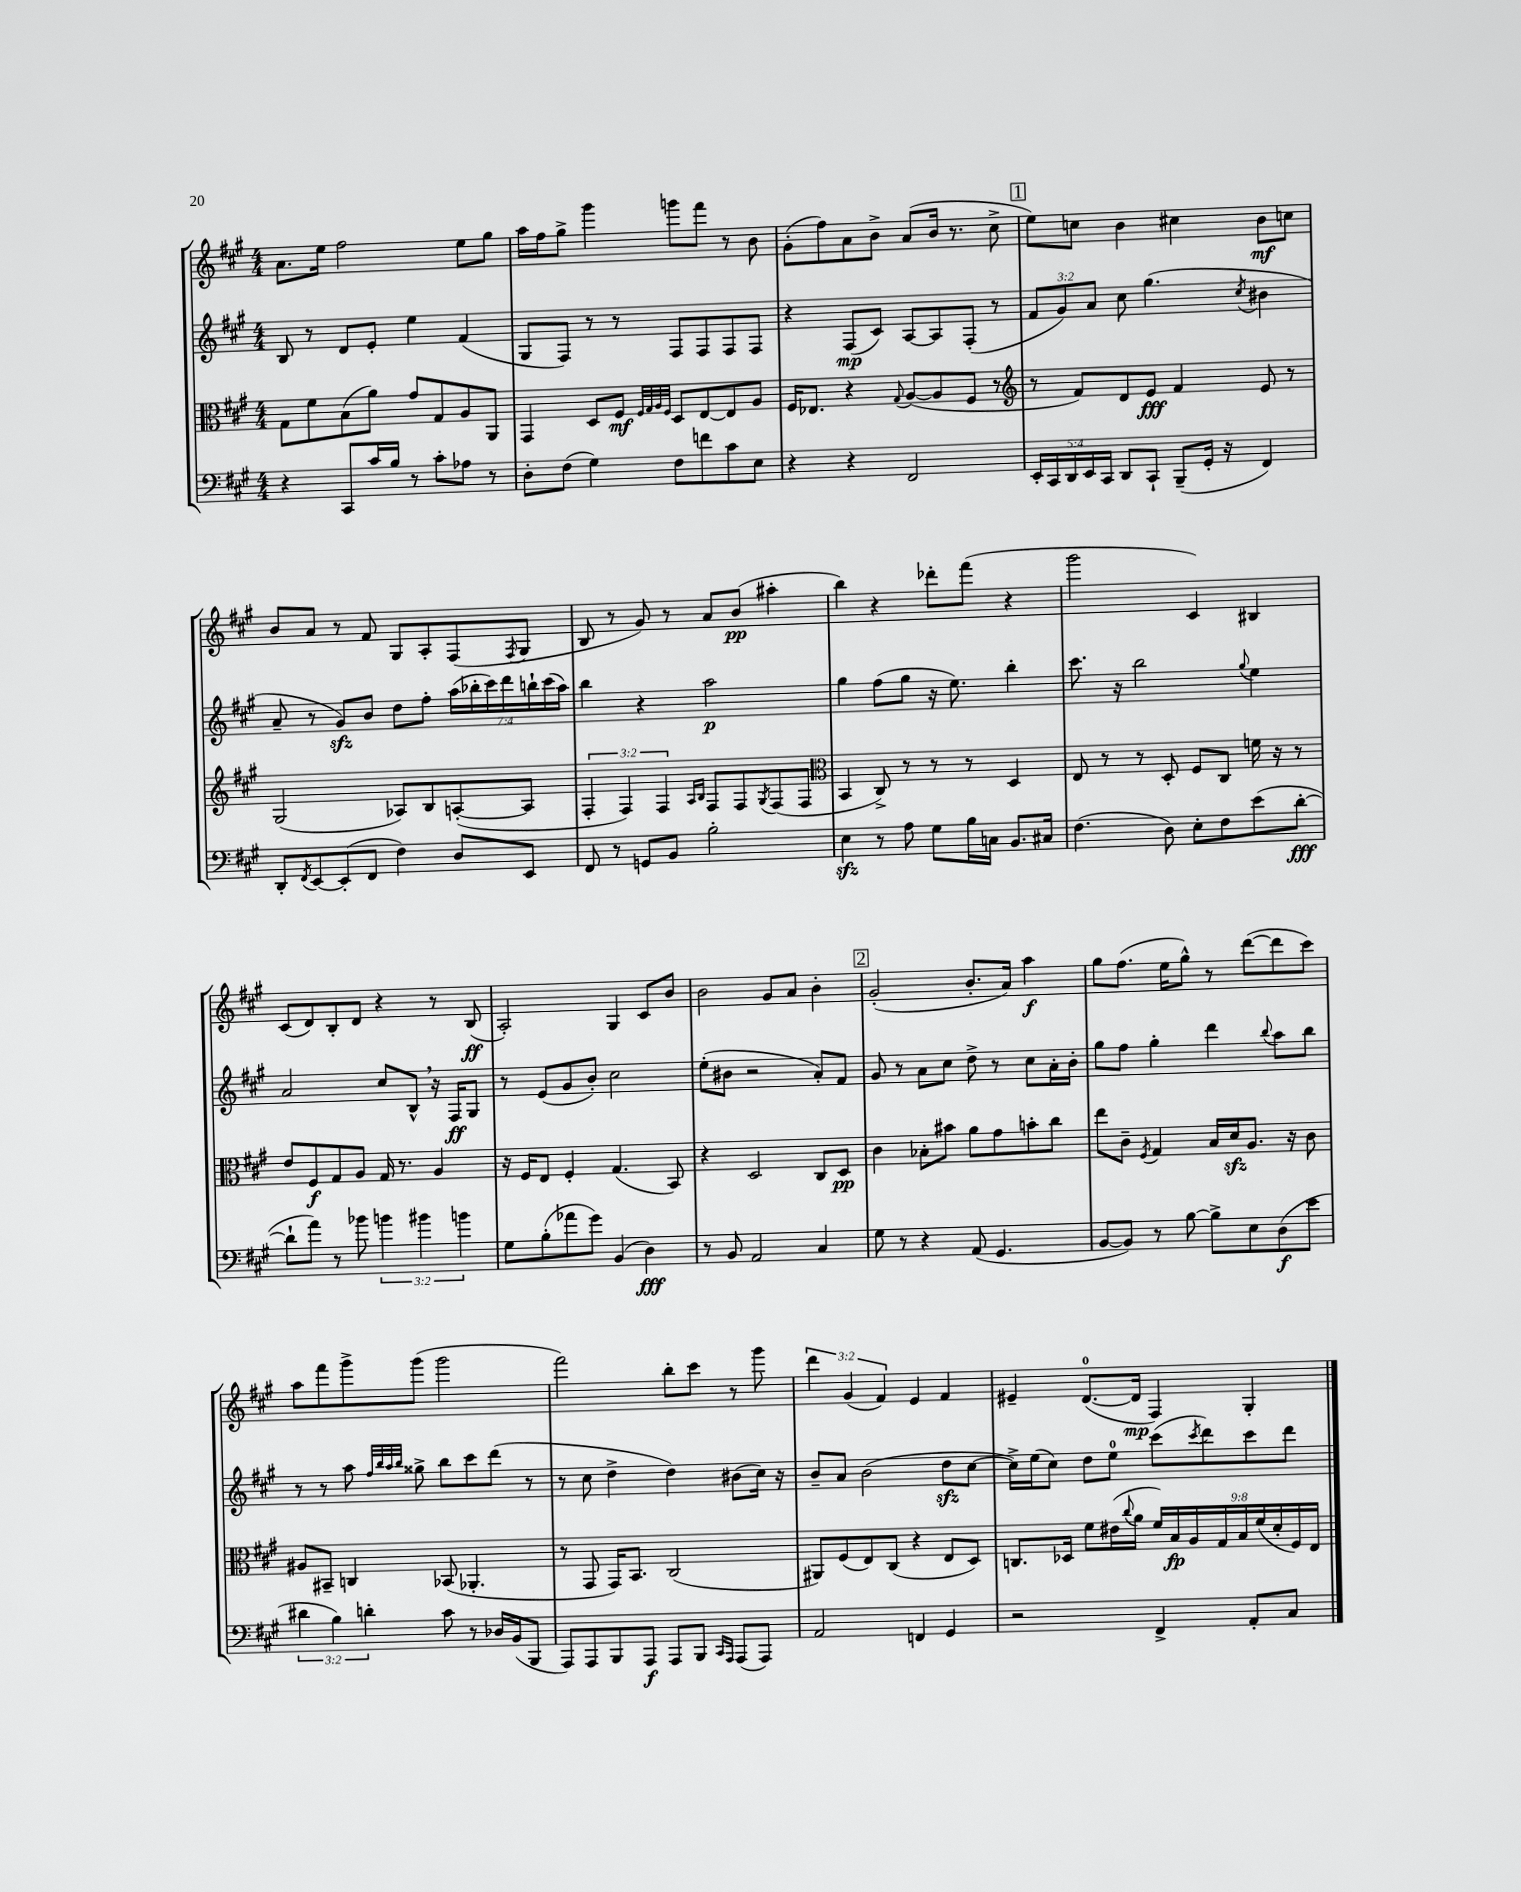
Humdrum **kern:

**kern	**dynam	**kern	**dynam	**kern	**dynam	**kern	**dynam
*part4	*part4	*part3	*part3	*part2	*part2	*part1	*part1
*staff4	*staff4	*staff3	*staff3	*staff2	*staff2	*staff1	*staff1
*clefF4	*	*clefC3	*	*clefG2	*	*clefG2	*
*k[f#c#g#]	*	*k[f#c#g#]	*	*k[f#c#g#]	*	*k[f#c#g#]	*
*M4/4	*	*M4/4	*	*M4/4	*	*M4/4	*
=1	=1	=1	=1	=1	=1	=1	=1
4r	.	8G#\L	.	8B/	.	8.a\L	.
.	.	8f#\	.	8r	.	.	.
.	.	.	.	.	.	16ee\Jk	.
8CC#/L	.	(8B\	.	8d/L	.	2ff#\	.
16c#/L	.	8a\J)	.	8e'/J	.	.	.
16B/JJ	.	.	.	.	.	.	.
8r	.	8g#/L	.	4ee\	.	.	.
8c#'\L	.	8G#/	.	.	.	.	.
8A-X\J	.	8A/	.	(4f#/	.	8ee\L	.
8r	.	8AA/J	.	.	.	8gg#\J	.
=2	=2	=2	=2	=2	=2	=2	=2
8D'\L	.	4GG#/	.	8G#/L	.	16aa\LL	.
.	.	.	.	.	.	16ff#\J	.
(8F#\J	.	.	.	8F#/J)	.	8gg#^\J	.
4G#\)	.	8D/L	.	8r	.	4ggg#\	.
.	.	8F#/J	mf	8r	.	.	.
.	.	32qqF#/LLL	.	.	.	.	.
.	.	32qqG#/	.	.	.	.	.
.	.	32qqA/	.	.	.	.	.
.	.	32qqF#/JJJ	.	.	.	.	.
8F#\L	.	8D/L	.	8F#/L	.	8gggn\L	.
8fn\	.	[8E/	.	8F#/	.	8fff#\J	.
8c#\	.	8E/]	.	8F#/	.	8r	.
8E\J	.	8A/J	.	8F#/J	.	8b\	.
=3	=3	=3	=3	=3	=3	=3	=3
4r	.	16F#/KL	.	4r	.	(8g#'\L	.
.	.	8.E-X/J	.	.	.	.	.
.	.	.	.	.	.	8ff#\)	.
4r	.	4r	.	(8F#/L	mp	8a\	.
.	.	.	.	8c#/J)	.	8b^\J	.
.	.	8qqG#/	.	.	.	.	.
2FF#/	.	([8A/L	.	[8A/L	.	(8a/L	.
.	.	8A/]	.	8A/]	.	16b/Jk	.
.	.	.	.	.	.	8.r	.
.	.	8F#/J	.	(8F#'/J	.	.	.
.	.	8r	.	8r	.	8cc#^\	.
!!LO:REH:place=s1:t=1
=4	=4	=4	=4	=4	=4	=4	=4
*	*	*clefG2	*	*	*	*	*
20EE'/LL	.	8r	.	12f#/L	.	8ee\L)	.
20CC#/	.	.	.	.	.	.	.
.	.	.	.	12g#/)	.	.	.
20DD/	.	.	.	.	.	.	.
.	.	8f#/L)	.	.	.	8ccn\J	.
20EE/	.	.	.	.	.	.	.
.	.	.	.	12a/J	.	.	.
20CC#/JJ	.	.	.	.	.	.	.
8DD/L	.	8d/	.	8cc#\	.	4b\	.
8CC#`/J	.	8e/J	fff	(4.gg#\	.	.	.
(8BBB~/L	.	4f#/	.	.	.	4cc#X\	.
16GG#'/Jk	.	.	.	.	.	.	.
16r	.	.	.	.	.	.	.
.	.	.	.	8qcc#/	.	.	.
4FF#/)	.	8e/	.	4b#X\	.	8b\L	mf
.	.	8r	.	.	.	8ccn\J	.
!!LO:LB:g=z
=5	=5	=5	=5	=5	=5	=5	=5
8DD'/L	.	(2G#/	.	8a~/	.	8b/L	.
8qFF#/	.	.	.	.	.	.	.
[8EE/	.	.	.	8r	.	8a/J	.
(8EE'/]	.	.	.	8g#zz/L)	.	8r	.
8FF#/J	.	.	.	8b/J	.	8f#/	.
4F#\)	.	8A-X/L)	.	8dd\L	.	8G#/L	.
.	.	8B/	.	8ff#'\J	.	8A'/	.
8D/L	.	([8An'/	.	(28aa\LL	.	(8F#/	.
.	.	.	.	28bb-X'\	.	.	.
.	.	.	.	28ccc#\)	.	.	.
.	.	.	.	28ddd\	.	.	.
.	.	.	.	.	.	8qF#/	.
8EE/J	.	8A/J]	.	.	.	8G#/J	.
.	.	.	.	28bbn`\	.	.	.
.	.	.	.	(28ccc#\	.	.	.
.	.	.	.	28aa\JJ)	.	.	.
=6	=6	=6	=6	=6	=6	=6	=6
8FF#/	.	6F#'/	.	4bb\	.	8B/	.
8r	.	.	.	.	.	8r	.
.	.	6F#/)	.	.	.	.	.
8GGn/L	.	.	.	4r	.	8g#/)	.
.	.	6F#/	.	.	.	.	.
8BB/J	.	.	.	.	.	8r	.
.	.	16qqA/LL	.	.	.	.	.
.	.	16qqB/JJ	.	.	.	.	.
2B'\	.	8F#/L	.	2aa\	p	8a/L	.
.	.	8F#/	.	.	.	(8b/J	pp
.	.	8qG#/	.	.	.	.	.
.	.	(8F#/	.	.	.	4aa#X'\	.
.	.	8F#/J	.	.	.	.	.
=7	=7	=7	=7	=7	=7	=7	=7
*	*	*clefC3	*	*	*	*	*
4Ezz\	.	4BB/	.	4gg#\	.	4bb\)	.
8r	.	8C#^/)	.	(8ff#\L	.	4r	.
8A\	.	8r	.	8gg#\J	.	.	.
8G#\L	.	8r	.	16r	.	8ddd-X'\L	.
.	.	.	.	8.ee\)	.	.	.
16B\L	.	8r	.	.	.	(8fff#\J	.
16Cn\JJ	.	.	.	.	.	.	.
8.BB/L	.	4D/	.	4bb'\	.	4r	.
16C#X/Jk	.	.	.	.	.	.	.
=8	=8	=8	=8	=8	=8	=8	=8
(4.F#\	.	8E/	.	8.ccc#\	.	2ggg#\	.
.	.	8r	.	.	.	.	.
.	.	.	.	16r	.	.	.
.	.	8r	.	2bb\	.	.	.
8D\)	.	8D'/	.	.	.	.	.
8E'\L	.	8F#/L	.	.	.	4c#/)	.
8F#\	.	8C#/J	.	.	.	.	.
.	.	.	.	8qqgg#/	.	.	.
(8e\	.	16fn\	.	4ee\	.	4B#X/	.
.	.	16r	.	.	.	.	.
[8d'\J	fff	8r	.	.	.	.	.
!!LO:LB:g=z
=9	=9	=9	=9	=9	=9	=9	=9
8d`\L]	.	8e/L	.	2a/	.	(8c#/L	.
8a\J)	.	8F#/	f	.	.	8d/)	.
8r	.	8G#/	.	.	.	8B'/	.
8b-X\	.	8A/J	.	.	.	8d/J	.
6bn\	.	16G#/	.	8cc#/L	.	4r	.
.	.	8.r	.	.	.	.	.
.	.	.	.	8B^^,/J	.	.	.
6b#X\	.	.	.	.	.	.	.
.	.	4A/	.	16r	.	8r	.
.	.	.	.	16F#/KL	ff	.	.
6bn\	.	.	.	.	.	.	.
.	.	.	.	8G#/J	.	(8B/	ff
=10	=10	=10	=10	=10	=10	=10	=10
8G#\L	.	16r	.	8r	.	2A'/)	.
.	.	16F#/KL	.	.	.	.	.
(8B'\	.	8E/J	.	(8e/L	.	.	.
8a-X\	.	4F#'/	.	8g#/	.	.	.
8g#\J)	.	.	.	8b'/J)	.	.	.
(4BB/	.	(4.G#/	.	2cc#\	.	4G#/	.
4D\)	fff	.	.	.	.	8c#/L	.
.	.	8BB/)	.	.	.	8b/J	.
=11	=11	=11	=11	=11	=11	=11	=11
8r	.	4r	.	(8ee'\L	.	2b\	.
8BB/	.	.	.	8b#X\J	.	.	.
2AA/	.	2D/	.	2r	.	.	.
.	.	.	.	.	.	8g#/L	.
.	.	.	.	.	.	8a/J	.
4C#/	.	8C#/L	.	8a'/L)	.	4b'\	.
.	.	8D/J	pp	8f#/J	.	.	.
!!LO:REH:place=s1:t=2
=12	=12	=12	=12	=12	=12	=12	=12
8G#\	.	4c#\	.	8g#/	.	(2g#'/	.
8r	.	.	.	8r	.	.	.
4r	.	8B-X'\L	.	8a\L	.	.	.
.	.	8b#X\J	.	8cc#\J	.	.	.
(8AA/	.	8a\L	.	8dd^\	.	8.b'/L	.
4.GG#/	.	8g#\	.	8r	.	.	.
.	.	.	.	.	.	16a/Jk)	.
.	.	8bn'\	.	8cc#\L	.	4aa\	f
.	.	8cc#\J	.	16a'\L	.	.	.
.	.	.	.	16b'\JJ	.	.	.
=13	=13	=13	=13	=13	=13	=13	=13
[8BB/L	.	8ee\L	.	8gg#\L	.	8gg#\L	.
8BB/J])	.	8c#~\J	.	8ff#\J	.	(8.ff#\J	.
.	.	8qF#/	.	.	.	.	.
8r	.	4G#/	.	4gg#'\	.	.	.
.	.	.	.	.	.	16ee\KL	.
[8B\	.	.	.	.	.	8gg#^^\J)	.
8B^\L]	.	16B/LL	.	4ddd\	.	8r	.
.	.	16dzz/J	.	.	.	.	.
8E\	.	8.A/J	.	.	.	([8ddd\L	.
.	.	.	.	8qqbb/	.	.	.
(8D\	f	.	.	8aa\L	.	8ddd\]	.
.	.	16r	.	.	.	.	.
8e\J	.	8c#\	.	8bb\J	.	8ccc#\J)	.
!!LO:LB:g=z
=14	=14	=14	=14	=14	=14	=14	=14
6d#X\	.	8A#X/L	.	8r	.	8aa\L	.
.	.	8BB#X~/J	.	8r	.	8fff#\	.
6B\)	.	.	.	.	.	.	.
.	.	4Cn/	.	8aa\	.	8ggg#^\	.
6dn'\	.	.	.	.	.	.	.
.	.	.	.	32qqff#/LLL	.	.	.
.	.	.	.	32qqbb/	.	.	.
.	.	.	.	32qqaa/	.	.	.
.	.	.	.	32qqbb/JJJ	.	.	.
.	.	.	.	8gg##X^\	.	(8ggg#\J	.
8c#\	.	(8BB-X/	.	8bb\L	.	2ggg#\	.
8r	.	4.AA-X'/	.	8ccc#\	.	.	.
16D-X/LL	.	.	.	(8ddd\J	.	.	.
(16BB/J	.	.	.	.	.	.	.
8BBB/J	.	.	.	8r	.	.	.
=15	=15	=15	=15	=15	=15	=15	=15
8AAA/L)	.	8r	.	8r	.	2fff#\)	.
8AAA/	.	8GG#/	.	8cc#\	.	.	.
8BBB/	.	16GG#/KL)	.	4dd^\	.	.	.
.	.	8.BB/J	.	.	.	.	.
8AAA/J	f	.	.	.	.	.	.
8AAA/L	.	(2C#/	.	4dd\)	.	8bb'\L	.
8BBB/J	.	.	.	.	.	8ccc#\J	.
16qqCC#/LL	.	.	.	.	.	.	.
16qqAAA/JJ	.	.	.	.	.	.	.
(8AAA/L	.	.	.	(8b#X\L	.	8r	.
8AAA/J)	.	.	.	16cc#\Jk)	.	8ggg#\	.
.	.	.	.	16r	.	.	.
=16	=16	=16	=16	=16	=16	=16	=16
2AA/	.	8AA#X/L)	.	8b~/L	.	6ddd\	.
.	.	(8F#/	.	8a/J	.	.	.
.	.	.	.	.	.	(6g#/	.
.	.	8E/)	.	(2b\	.	.	.
.	.	.	.	.	.	6f#/)	.
.	.	(8C#/J	.	.	.	.	.
4FFn/	.	4r	.	.	.	4e/	.
4GG#/	.	8E/L	.	8ddzz\L	.	4f#/	.
.	.	8D/J)	.	[8cc#\J	.	.	.
=17	=17	=17	=17	=17	=17	=17	=17
2r	.	8.Cn/L	.	16cc#^\LL])	.	4e#X~/	.
.	.	.	.	(16ee\J	.	.	.
.	.	.	.	8cc#\J)	.	.	.
.	.	16D-X/Jk	.	.	.	.	.
.	.	8f#\L	.	8dd\L	.	([8.d/L	.
.	.	(16e#X\L	.	8ee\J	.	.	.
.	.	8qqcc#/	.	.	.	.	.
.	.	16a\JJ	.	.	.	16d/Jk]	mp
4FF#^/	.	18f#/LL)	.	(8ccc#\L	.	4F#/)	.
.	.	18B/	fp	.	.	.	.
.	.	18A/	.	.	.	.	.
.	.	.	.	8qccc#/	.	.	.
.	.	.	.	8ddd\)	.	.	.
.	.	18G#/	.	.	.	.	.
.	.	18B/	.	.	.	.	.
8AA'/L	.	.	.	8ccc#\	.	4G#'/	.
.	.	(18f#/	.	.	.	.	.
.	.	18d'/	.	.	.	.	.
8C#/J	.	.	.	8ddd\J	.	.	.
.	.	18F#/)	.	.	.	.	.
.	.	18E/JJ	.	.	.	.	.
==	==	==	==	==	==	==	==
*-	*-	*-	*-	*-	*-	*-	*-
